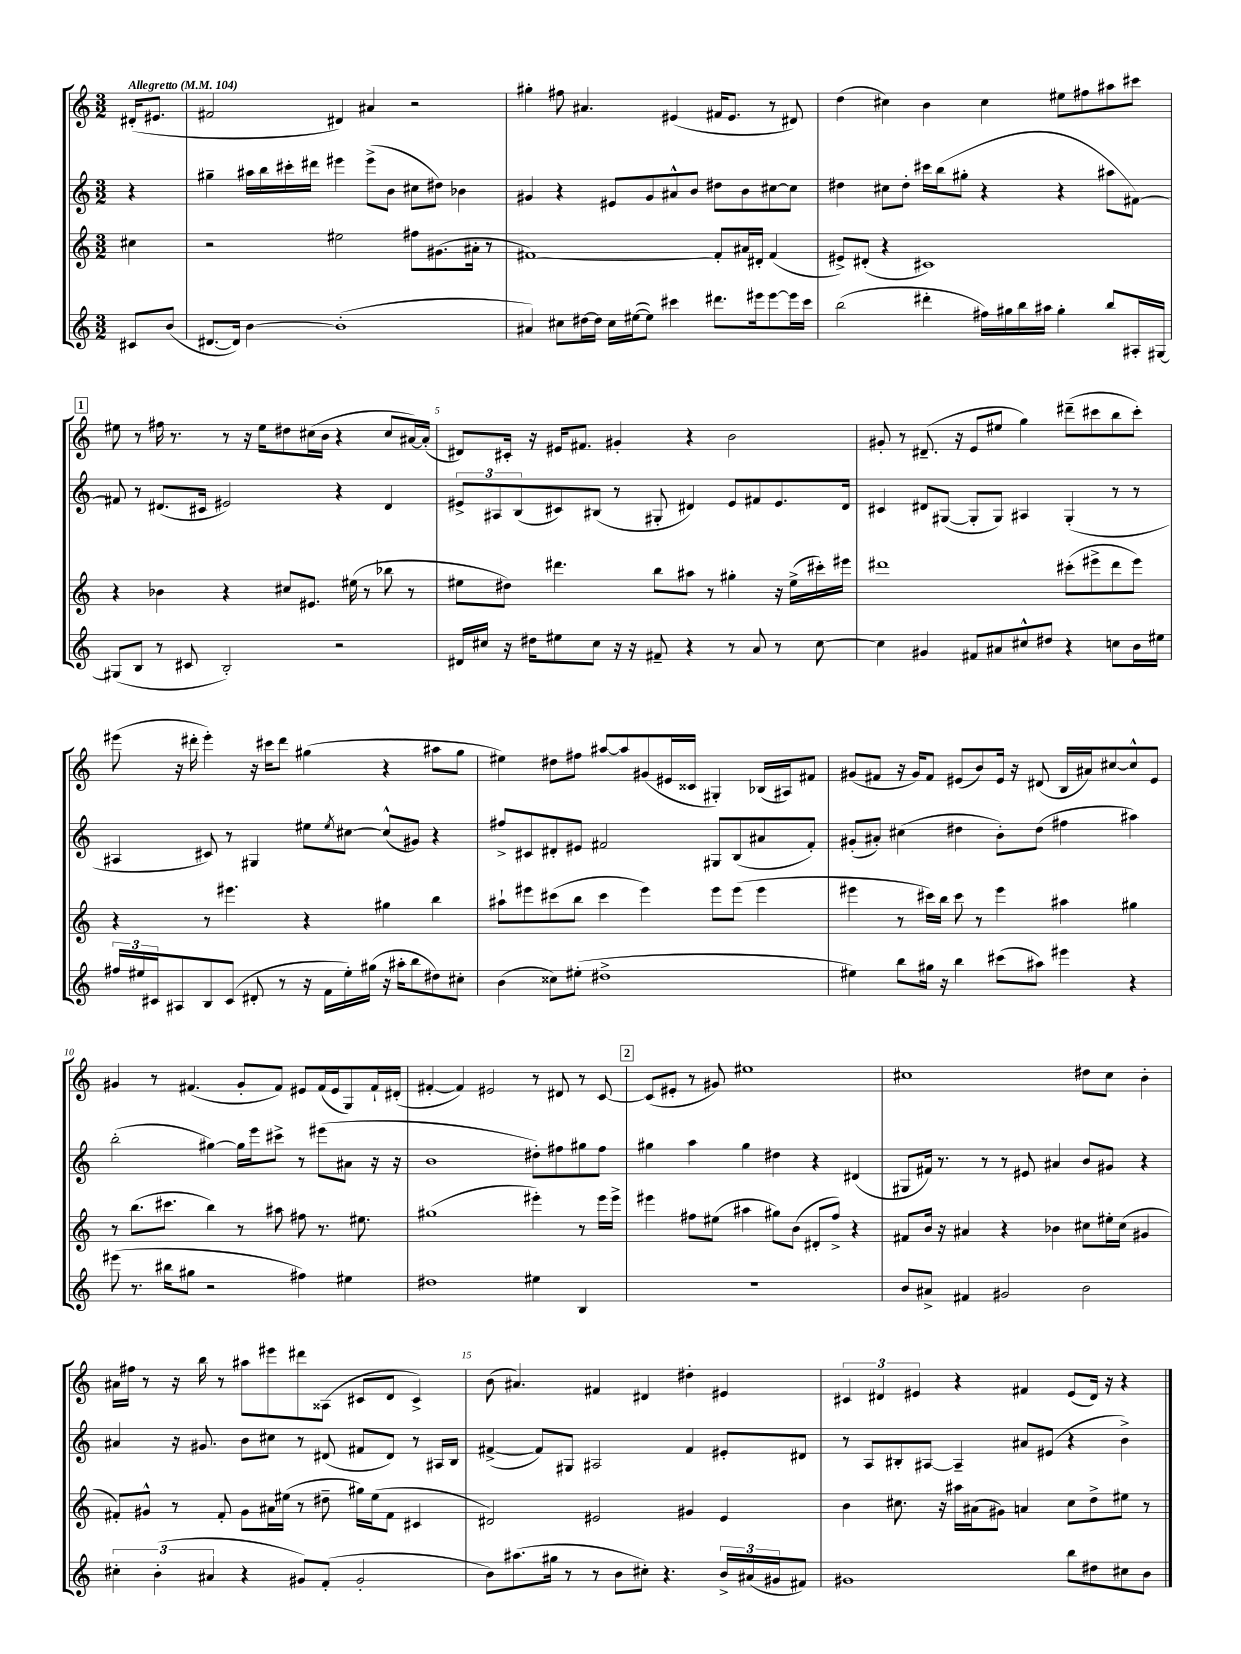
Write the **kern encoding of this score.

**kern	**kern	**kern	**kern
*part4	*part3	*part2	*part1
*staff4	*staff3	*staff2	*staff1
*clefG2	*clefG2	*clefG2	*clefG2
*k[]	*k[]	*k[]	*k[]
*M3/2	*M3/2	*M3/2	*M3/2
*MM104	*MM104	*MM104	*MM104
=	=	=	=
!	!	!	!LO:TX:a:B:t=Allegretto
8c#X/L	4cc#X\	4r	(16d#X'/KL
.	.	.	8.e#X/J
(8b/J	.	.	.
=1	=1	=1	=1
[8.d#X/L	2r	4gg#X~\	2f#X/
16d#/Jk])	.	.	.
[4b\	.	16aa#X\LL	.
.	.	16bb\	.
.	.	16ccc#X'\	.
.	.	16ddd#X\JJ	.
(1b']	2ee#X\	4eee#X\	4d#X/)
.	.	(8eee#^\L	4a#X/
.	.	8b\J	.
.	8ff#X\L	8cc#X\L	2r
.	(8.g#X\	8dd#X\J)	.
.	.	4b-X\	.
.	16a#X'\Jk	.	.
.	8r	.	.
=2	=2	=2	=2
4a#X/)	[1f#X)	4g#X/	4gg#X'\
8cc#X\L	.	4r	8ff#X\
[16dd#X\L	.	.	4.a#X/
16dd#\JJ]	.	.	.
16cc#\LL	.	8e#X/L	.
([16ee#X\J	.	.	.
8ee#\J])	.	8g#/	.
4ccc#X\	.	8a#X^^/	(4e#X/
.	.	8b/J	.
8.ddd#X\L	8f#'/L]	8dd#X\L	16f#X/KL
.	.	.	8.e#/J
.	16a#X/L	8b\	.
16eee#X\k	16d#X'/JJ	.	.
[8eee#\	(4f#/	[8cc#X\	8r
16eee#\L]	.	8cc#\J]	8d#X/)
16ccc#\JJ	.	.	.
=3	=3	=3	=3
(2bb\	8e#X^/L)	4dd#X\	(4dd\
.	(8d#X'/J	.	.
.	4r	8cc#X\L	4cc#X\)
.	.	8dd#'\J	.
4ddd#X'\	1c#X)	16ccc#X\LL	4b\
.	.	(16bb\J	.
.	.	8gg#X'\J	.
16ff#X\LL)	.	4r	4cc#\
16gg#X\	.	.	.
16bb\	.	.	.
16aa#X\JJ	.	.	.
4gg#'\	.	4r	8ee#X\L
.	.	.	8ff#X\
8bb/L	.	8aa#X\L	8aa#X\
16A#X'/L	.	[8f#X\J)	8ccc#X\J
[16G#X/JJ	.	.	.
!!LO:LB:g=z
!!LO:REH:place=s1:t=1
=4	=4	=4	=4
(8G#X/L]	4r	8f#X/]	8ee#X\
8B/J	.	8r	8r
8r	4b-X\	(8.d#X/L	16ff#X\
.	.	.	8.r
8c#X/	.	.	.
.	.	16c#X/Jk	.
2B'/)	4r	2e#X/)	8r
.	.	.	16r
.	.	.	16ee#\KL
.	8cc#X/L	.	8dd#X\
.	8.e#X/J	.	(16cc#X\L
.	.	.	16b\JJ
2r	.	4r	4r
.	(16ee#X\	.	.
.	8r	.	.
.	8bb-X\	4d#/	8cc#/L
.	8r	.	[16a#X/L)
.	.	.	(16a#'/JJ]
=5	=5	=5	=5
16d#X/LL	8ee#X\L	12e#X^/L	8d#X/L)
16cc#X/JJ	.	.	.
.	.	12A#X/	.
16r	8dd#X\J)	.	16c#X'/Jk
.	.	(12B/	.
16dd#X\KL	.	.	16r
8ee#X\	4.ddd#X\	8c#X/)	16e#X/KL
.	.	.	8.f#X/J
8cc#\J	.	(8B#X/J	.
16r	.	8r	4g#X'/
16r	.	.	.
8f#X~/	8bb\L	8G#X'/	.
4r	8aa#X\J	4d#X/)	4r
.	8r	.	.
8r	4gg#X'\	8e#/L	2b\
8a/	.	8f#X/	.
8r	16r	8.e#/	.
.	(16ee#^\LL	.	.
[8cc#\	16ccc#X'\)	.	.
.	16eee#X\JJ	16d#/Jk	.
=6	=6	=6	=6
4cc#\]	1ddd#X	4c#X/	8g#X'/
.	.	.	8r
4g#X/	.	8d#X/L	(8.d#X~/
.	.	([8G#X/J	.
.	.	.	16r
8f#X/L	.	8G#'/L]	8e/L
8a#X/	.	8G#/J)	8ee#X/J
8cc#X^^/	.	4A#X/	4gg\)
8dd#X/J	.	.	.
4r	(8ccc#X'\L	(4G#'/	(8ddd#X~\L
.	8eee#X^\	.	8ccc#X\
8ccn\L	8ddd#\	8r	8bb\
16b\L	8eee#\J)	8r	8ccc#'\J)
16ee#X\JJ	.	.	.
!!LO:LB:g=z
=7	=7	=7	=7
24ff#X/LL	4r	4A#X/	(8eee#X\
24ee#X/	.	.	.
24c#X/J	.	.	.
8A#X/	.	.	16r
.	.	.	16ddd#X'\
8B/	8r	8c#X/)	4eee#'\)
(8c#/J	4.eee#X\	8r	.
8d#X'/	.	4G#X/	16r
.	.	.	16ccc#X\KL
8r	.	.	8ddd#\J
16r	4r	8ee#X\L	(4gg#X\
16f\LL	.	.	.
.	.	8qee#/	.
16ee#'\)	.	[8cc#X\J	.
(16gg#X\JJ	.	.	.
16r	4gg#X\	(8cc#^^/L]	4r
16aa#X'\KL	.	.	.
8bb\	.	8g#X/J)	.
8dd#X\)	4bb\	4r	8aa#X\L
8cc#X'\J	.	.	8gg#\J
=8	=8	=8	=8
(4b\	8aa#X`\L	8ff#X^/L	4ee#X\)
.	8eee#X\	8c#X/	.
8cc##X\L)	(8ccc#X\	8d#X'/	8dd#X\L
(8ee#X'\J	8bb\J	8e#X/J	8ff#X\J
1dd#X^	4ccc#\	2f#X/	[8aa#X/L
.	.	.	8aa#/]
.	4eee#\)	.	(8g#X/
.	.	.	16e#X/L
.	.	.	16c##X/JJ
.	8eee#\L	8G#X/L	4G#X'/)
.	(8eee#\J	(8B/	.
.	4eee#\	8a#X/	(16B-X/LL
.	.	.	16A#X/J)
.	.	8f#'/J)	8f#X/J
=9	=9	=9	=9
4ee#X\)	4eee#X\	(8g#X'/L	(8g#X/L
.	.	8a#X'/J)	8f#X/J
8bb\L	8r	(4cc#X\	16r
.	.	.	16g#/KL)
16gg#X\Jk	16ccc#X\LL)	.	8f#/J
16r	16bb\JJ	.	.
4bb\	8ccc#\	4dd#X\	(8e#X/L
.	8r	.	8b/)
(8ccc#X\L	4eee#\	8b'\L)	16e#/Jk
.	.	.	16r
8aa#X\J)	.	(8dd#\J	(8d#X/
4eee#X\	4aa#X\	4ff#X\	16B/LL
.	.	.	16a#X/J)
.	.	.	[8cc#X/
4r	4gg#X\	4aa#X\)	8cc#^^/]
.	.	.	8e#/J
!!LO:LB:g=z
=10	=10	=10	=10
(8eee#X\	8r	(2bb'\	4g#X/
8.r	(8.bb\L	.	.
.	.	.	8r
16bb#X\KL	8.ccc#X\J	.	.
8gg#X\J	.	.	(4.f#X/
2r	4bb\)	[4gg#X\)	.
.	8r	16gg#\LL]	8g#'/L
.	.	16eee\J	.
.	8aa#X\	8ccc#X^\J	8f#/J)
4ff#X\)	8ff#X\	8r	8e#X/L
.	8.r	(8eee#X\L	(16f#/L
.	.	.	16e#/J
4ee#X\	.	8a#X\J	8G/)
.	8.ee#X\	.	.
.	.	16r	16f#`/L
.	.	16r	(16d#X'/JJ
=11	=11	=11	=11
1dd#X	(1gg#X	1b	[4f#X'/
.	.	.	4f#/])
.	.	.	2e#X/
4ee#X\	4eee#X'\)	8dd#X'\L)	8r
.	.	8ff#X\	8d#X/
4B/	8r	8gg#X\	8r
.	16eee#\LL	8ff#\J	[8c/
.	16eee#^\JJ	.	.
!!LO:REH:place=s1:t=2
=12	=12	=12	=12
1.r	4eee#X\	4gg#X\	(8c/L]
.	.	.	8e#X'/J
.	8ff#X\L	4aa\	8r
.	(8ee#X\J	.	8g#X/)
.	4aa#X\	4gg#\	1ee#X
.	8gg#X\L)	4dd#X\	.
.	(8b\J	.	.
.	8d#X'/L	4r	.
.	8ff#^/J)	.	.
.	4r	(4d#X/	.
=13	=13	=13	=13
8b/L	8f#X/L	8G#X/L	1cc#X
8a#X^/J	16b/Jk	16f#X/Jk)	.
.	16r	8.r	.
4f#X/	4a#X/	.	.
.	.	8r	.
2g#X/	4r	8r	.
.	.	8e#X/	.
.	4b-X\	4a#X/	.
2b\	8cc#X\L	8b/L	8dd#X\L
.	16ee#X'\L	8g#X/J	8cc#\J
.	(16cc#\JJ	.	.
.	4g#X/	4r	4b'\
!!LO:LB:g=z
=14	=14	=14	=14
6cc#X'\	8f#X'/L)	4a#X/	16a#X\LL
.	.	.	16ff#X\JJ
.	8g#X^^/J	.	8r
(6b'\	.	.	.
.	8r	16r	16r
.	.	8.g#X/	16bb\
6a#X/	.	.	.
.	8f#'/	.	8r
4r	8g#\L	8b\L	8aa#X\L
.	16a#X\L	8cc#X\J	8eee#X\
.	(16ee#X\JJ	.	.
8g#X/L)	8r	8r	8ddd#X\
(8f'/J	8dd#X~\	(8d#X/	(8A##X\J
2g#'/	16gg#X\LL)	8f#X/L	8c#X/L
.	(16ee#\J	.	.
.	8f#\J	8d#/J)	8d/J
.	4c#X/	8r	4c#^/)
.	.	16A#X/LL	.
.	.	16B/JJ	.
=15	=15	=15	=15
8b\L)	2d#X/)	([4f#X^/	(8b\
(8.aa#X\	.	.	4.a#X/)
.	.	8f#/L])	.
16gg#X\Jk	.	.	.
8r	.	8G#X/J	.
8r	2e#X/	2A#X/	4f#X/
8b\L	.	.	.
8cc#X'\J)	.	.	4d#X/
4.r	.	.	.
.	4g#X/	4f#/	4dd#X'\
24b^/LL	4e#/	8e#X'/L	4e#X/
(24a#X/	.	.	.
24g#X/J	.	.	.
8f#X/J)	.	8d#X/J	.
=16	=16	=16	=16
1g#X	4b\	8r	6c#X/
.	.	8A/L	.
.	.	.	6d#X/
.	8.cc#X\	8B#X'/	.
.	.	.	6e#X/
.	.	[8A#X/J	.
.	16r	.	.
.	16aa#X\LL	4A#~/]	4r
.	(16a#X\J	.	.
.	8g#X\J)	.	.
.	4an/	8a#X/L	4f#X/
.	.	(8e#X/J	.
8bb\L	8cc#\L	4r	(8e#/L
8dd#X\	8dd^\	.	16d#/Jk)
.	.	.	16r
8cc#X\	8ee#X\J	4b^\)	4r
8b\J	8r	.	.
==	==	==	==
*-	*-	*-	*-
